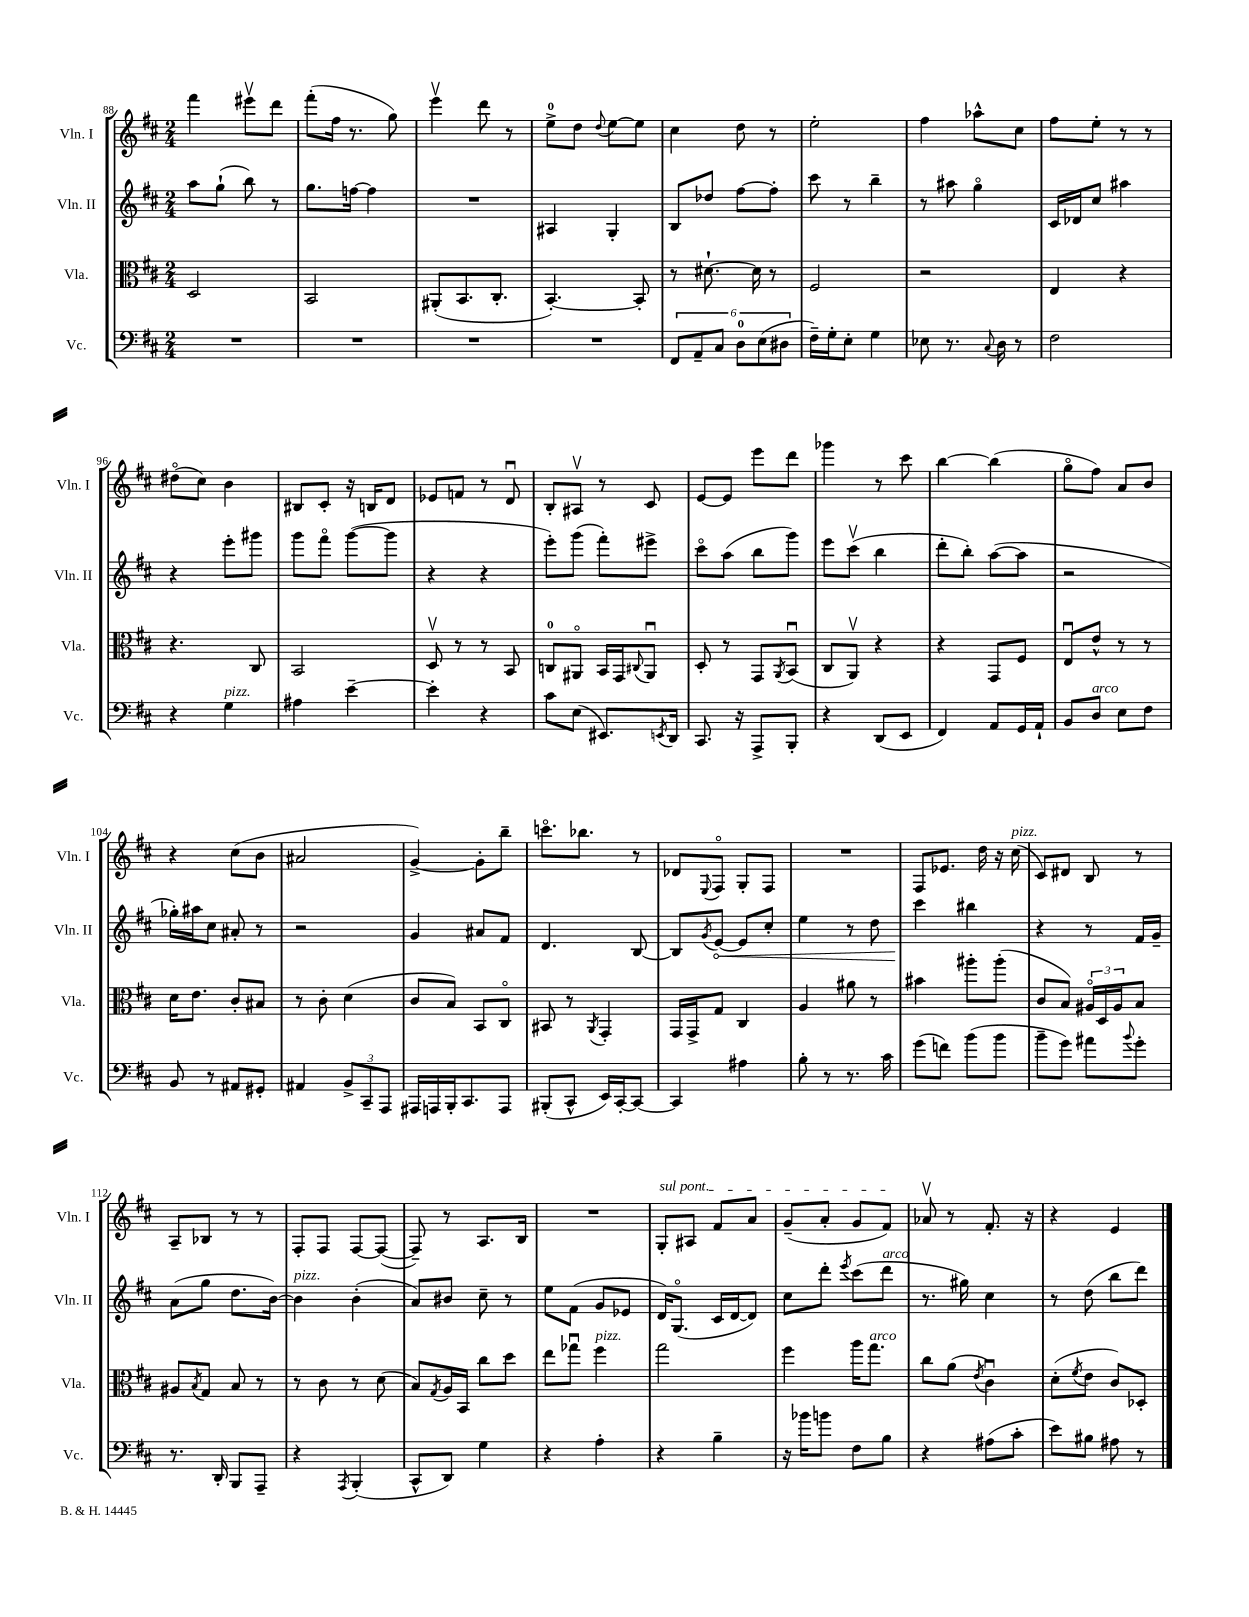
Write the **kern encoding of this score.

**kern	**kern	**kern	**dynam	**kern
*part4	*part3	*part2	*part2	*part1
*staff4	*staff3	*staff2	*staff2	*staff1
*I"Vc.	*I"Vla.	*I"Vln. II	*	*I"Vln. I
*I'Vc.	*I'Vla.	*I'Vln. II	*	*I'Vln. I
*clefF4	*clefC3	*clefG2	*	*clefG2
*k[f#c#]	*k[f#c#]	*k[f#c#]	*	*k[f#c#]
*M2/4	*M2/4	*M2/4	*	*M2/4
=88	=88	=88	=88	=88
2r	2D/	8aa\L	.	4fff#\
.	.	(8gg`\J	.	.
.	.	8bb\)	.	8eee#Xv\L
.	.	8r	.	8ddd\J
=89	=89	=89	=89	=89
2r	2BB/	8.gg\L	.	(8fff#'\L
.	.	.	.	16ff#\Jk
.	.	[16ffn\Jk	.	8.r
.	.	4ff\]	.	.
.	.	.	.	8gg\)
=90	=90	=90	=90	=90
2r	(8AA#X'/L	2r	.	4eeev\
.	8.BB/	.	.	.
.	.	.	.	8ddd\
.	8.C#'/J	.	.	.
.	.	.	.	8r
=91	=91	=91	=91	=91
2r	[4.BB'/)	4A#X/	.	8ee^\L
.	.	.	.	8dd\J
.	.	.	.	8qqdd/
.	.	4G'/	.	[8ee\L
.	8BB'/]	.	.	8ee\J]
=92	=92	=92	=92	=92
12FF#/L	8r	8B/L	.	4cc#\
12AA~/	.	.	.	.
.	[8.d#X`\	8dd-X/J	.	.
12C#/J	.	.	.	.
12D\L	.	[8ff#\L	.	8dd\
.	16d#\]	.	.	.
(12E\	.	.	.	.
.	8r	8ff#'\J]	.	8r
12D#X\J	.	.	.	.
=93	=93	=93	=93	=93
16F#~\LL)	2F#/	8ccc#\	.	2ee'\
16G'\J	.	.	.	.
8E'\J	.	8r	.	.
4G\	.	4bb~\	.	.
=94	=94	=94	=94	=94
8E-X\	2r	8r	.	4ff#\
8.r	.	8aa#X\	.	.
.	.	4gg\	.	8aa-X^^\L
8qqC#/	.	.	.	.
16D\	.	.	.	.
8r	.	.	.	8cc#\J
=95	=95	=95	=95	=95
2F#\	4E/	16c#/LL	.	8ff#\L
.	.	16d-X/J	.	.
.	.	8cc#/J	.	8ee'\J
.	4r	4aa#X\	.	8r
.	.	.	.	8r
!!LO:LB:g=z
=96	=96	=96	=96	=96
4r	4.r	4r	.	(8dd#X\L
.	.	.	.	8cc#\J)
!LO:TX:a:i:t=pizz.	!	!	!	!
4G\	.	8eee'\L	.	4b\
.	8C#/	8ggg#X\J	.	.
=97	=97	=97	=97	=97
4A#X\	2BB/	8ggg\L	.	8B#X/L
.	.	8fff#\J	.	8c#'/J
[4e~\	.	([8ggg\L	.	16r
.	.	.	.	16Bn/KL
.	.	8ggg\J]	.	8d/J
=98	=98	=98	=98	=98
4e'\]	8Dv/	4r	.	8e-X/L
.	8r	.	.	8fn/J
4r	8r	4r	.	8r
.	8BB/	.	.	8du/
=99	=99	=99	=99	=99
8c#\L	8Cn/L	8eee'\L)	.	8B'/L
(8E\J	8AA#X/J	(8ggg\J	.	8A#Xv/J
8.EE#X/L)	16BB/LL	8fff#'\L)	.	8r
.	16GG/J	.	.	.
.	8qqC#X/	.	.	.
.	8AA#u/J	8eee#X^\J	.	8c#/
8qEEn/	.	.	.	.
16DD/Jk	.	.	.	.
=100	=100	=100	=100	=100
8.CC#/	8D'/	8ccc#\L	.	[8e/L
.	8r	(8aa\J	.	8e/J]
16r	.	.	.	.
8AAA^/L	8GG/L	8bb\L	.	8eee\L
.	8qAA/	.	.	.
8BBB'/J	(8BBu/J	8ggg\J)	.	8ddd\J
=101	=101	=101	=101	=101
4r	8C#/L	8eee\L	.	4ggg-X\
.	8AAv/J)	(8ccc#v\J	.	.
(8DD/L	4r	4bb\	.	8r
8EE/J	.	.	.	8ccc#\
=102	=102	=102	=102	=102
4FF#/)	4r	8ddd'\L	.	[4bb\
.	.	8bb'\J)	.	.
8AA/L	8GG/L	([8aa\L	.	(4bb\]
16GG/L	8F#/J	8aa\J]	.	.
16AA`/JJ	.	.	.	.
=103	=103	=103	=103	=103
8BB/L	8Eu/L	2r	.	8gg\L
!LO:TX:a:i:t=arco	!	!	!	!
8D/J	8e^^/J	.	.	8ff#\J)
8E\L	8r	.	.	8a/L
8F#\J	8r	.	.	8b/J
!!LO:LB:g=z
=104	=104	=104	=104	=104
8BB/	16d\KL	16gg-X'\LL)	.	4r
.	8.e\J	16aa#X\J	.	.
8r	.	8cc#\J	.	.
8AA#X/L	8c#'/L	8a#X'/	.	(8cc#\L
8GG#X'/J	8B#X/J	8r	.	8b\J
=105	=105	=105	=105	=105
4AA#X/	8r	2r	.	2a#X/
.	8c#'\	.	.	.
12BB^/L	(4d\	.	.	.
12CC#~/	.	.	.	.
12AAA/J	.	.	.	.
=106	=106	=106	=106	=106
16AAA#X/LL	8c#/L	4g/	.	[4g^/)
16AAAn/	.	.	.	.
16BBB'/J	8B/J)	.	.	.
8.CC#/	.	.	.	.
.	8BB/L	8a#X/L	.	8g'\L]
8AAA/J	8C#/J	8f#/J	.	8bb~\J
=107	=107	=107	=107	=107
(8BBB#X'/L	8BB#X/	4.d/	.	8.cccn\L
8CC#^^/J	8r	.	.	.
.	.	.	.	8.bb-X\J
.	8qAA/	.	.	.
16EE/LL)	4GG'/	.	.	.
[16CC#'/J	.	.	.	.
8CC#/J_	.	[8B/	.	8r
=108	=108	=108	=108	=108
4CC#/]	16GG/LL	8B/L]	.	8d-X/L
.	16GG^/J	.	.	.
.	.	8qg/	.	8qqE/
!	!	!	!LO:HP:b	!
.	8G/J	[8e/J	<	8F#/J
4A#X\	4C#/	8e/L]	.	8G'/L
.	.	8cc#'/J	.	8F#/J
=109	=109	=109	=109	=109
8B'\	4A/	4ee\	.	2r
8r	.	.	.	.
8.r	8a#X\	8r	.	.
.	8r	8dd\	.	.
16c#\	.	.	.	.
=110	=110	=110	=110	=110
(8g\L	4b#X\	4ccc#\	.	8F#/L
8fn\J)	.	.	.	8.e-X/J
(8b\L	8aa#X'\L	4bb#X\	[	.
.	.	.	.	16dd\
8b\J	(8aa#'\J	.	.	16r
!	!	!	!	!LO:TX:a:i:t=pizz.
.	.	.	.	(16cc#\
=111	=111	=111	=111	=111
8b~\L	8c#/L	4r	.	8c#/L)
8g\J)	8B/J)	.	.	8d#X/J
8a#X\L	24A#X/LL	8r	.	8B/
.	24D/	.	.	.
.	24A#/J	.	.	.
8qqb/	.	.	.	.
8g'\J	8B/J	16f#/LL	.	8r
.	.	16g~/JJ	.	.
!!LO:LB:g=z
=112	=112	=112	=112	=112
8.r	8A#X/L	(8a\L	.	8A~/L
.	8qB/	.	.	.
.	8G/J	8gg\J	.	8B-X/J
16DD'/	.	.	.	.
8BBB/L	8B/	8.dd\L	.	8r
8AAA~/J	8r	.	.	8r
.	.	[16b\Jk)	.	.
=113	=113	=113	=113	=113
!	!	!LO:TX:a:i:t=pizz.	!	!
4r	8r	4b\]	.	8F#'/L
.	8c#\	.	.	8F#/J
8qAAA/	.	.	.	.
(4BBB'/	8r	(4b'\	.	[8F#/L
.	(8d\	.	.	(8F#/J_
=114	=114	=114	=114	=114
8CC#^^/L	8B/L)	8a/L)	.	8F#~/])
.	8qG/	.	.	.
8DD/J)	16A/L	8b#X/J	.	8r
.	16BB/JJ	.	.	.
4G\	8cc#\L	8cc#~\	.	8.A/L
.	8dd\J	8r	.	.
.	.	.	.	16B/Jk
=115	=115	=115	=115	=115
4r	8ee\L	8ee\L	.	2r
.	8gg-Xu\J	(8f#\J	.	.
!	!LO:TX:a:i:t=pizz.	!	!	!
4A'\	4ff#\	8g/L	.	.
.	.	8e-X/J	.	.
=116	=116	=116	=116	=116
!	!	!	!	!LO:TX:a:i:t=sul pont.
4r	2gg\	16d/KL)	.	8G'/L
.	.	(8.G/J	.	.
.	.	.	.	8A#X/J
4B~\	.	16c#/LL	.	8f#/L
.	.	[16d/J	.	.
.	.	8d/J])	.	8a/J
=117	=117	=117	=117	=117
16r	4ff#\	8cc#\L	.	(8g~/L
16b-X\KL	.	.	.	.
8bn\J	.	8ddd'\J	.	8a'/J
.	.	8qeee/	.	.
8F#\L	16aa\KL	(8ccc#\L	.	8g/L
!	!LO:TX:a:i:t=arco	!	!	!
.	8.gg\J	.	.	.
!	!	!LO:TX:a:i:t=arco	!	!
8B\J	.	8ddd\J	.	8f#/J)
=118	=118	=118	=118	=118
4r	8cc#\L	8.r	.	8a-Xv/
.	(8a\J	.	.	8r
.	.	16gg#X\)	.	.
.	8qe/	.	.	.
(8A#X\L	4c#u\)	4cc#\	.	8.f#'/
8c#'\J	.	.	.	.
.	.	.	.	16r
=119	=119	=119	=119	=119
8e\L)	(8d'\L	8r	.	4r
.	8qf#/	.	.	.
8B#X\J	8e\J	(8dd\	.	.
8A#X\	8c#/L)	8bb\L	.	4e/
8r	8D-X'/J	8ddd\J)	.	.
==	==	==	==	==
*-	*-	*-	*-	*-
